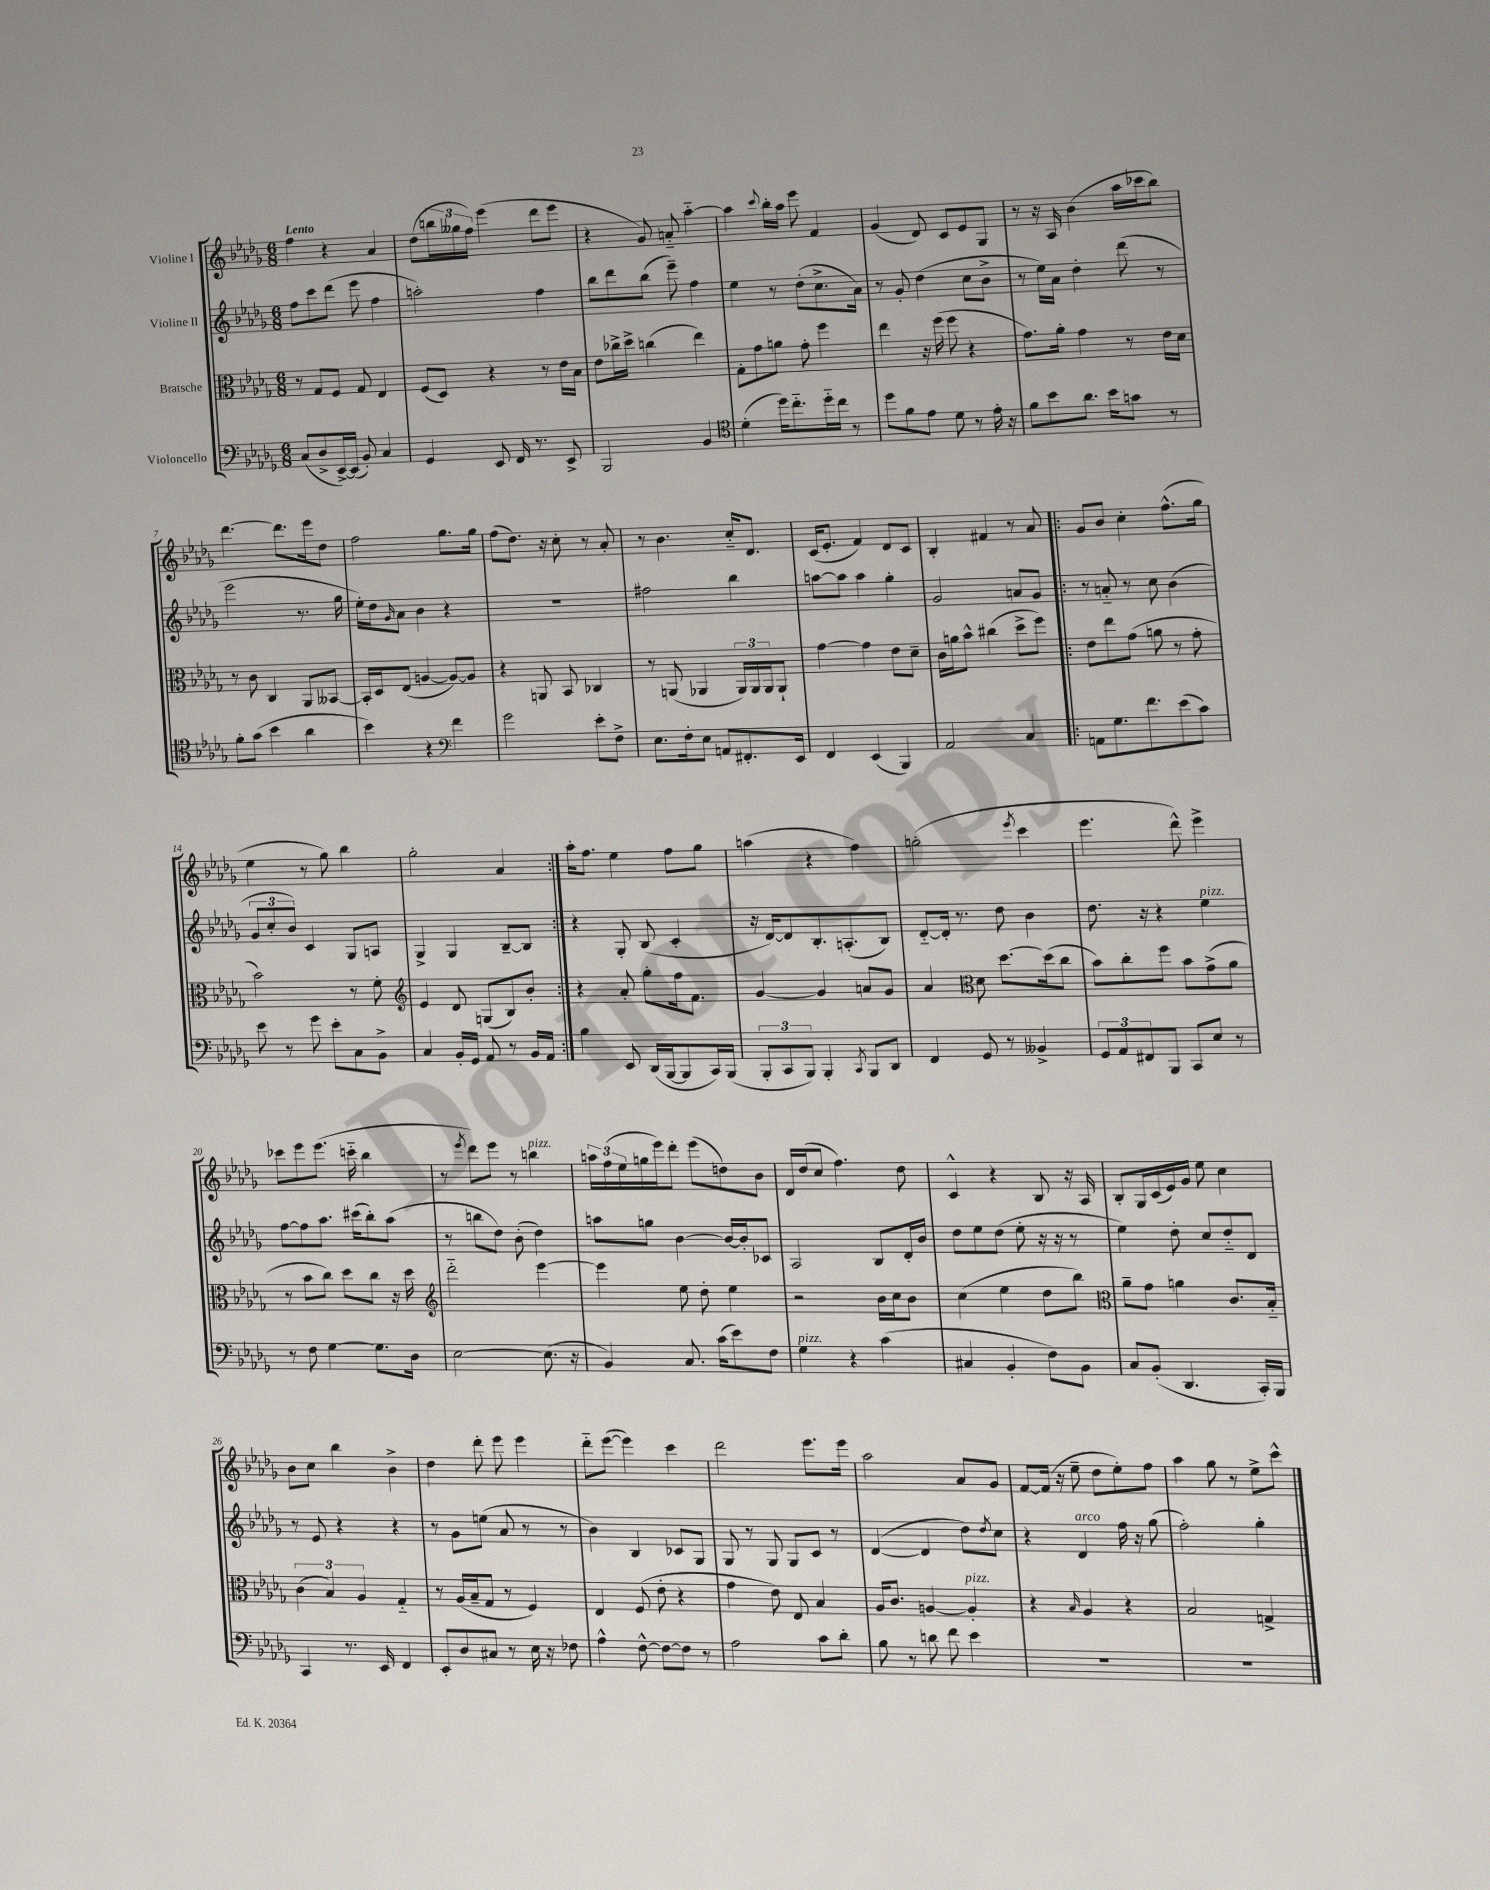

**kern	**kern	**kern	**kern
*staff4	*staff3	*staff2	*staff1
*clefF4	*clefC3	*clefG2	*clefG2
*k[b-e-a-d-g-]	*k[b-e-a-d-g-]	*k[b-e-a-d-g-]	*k[b-e-a-d-g-]
*M6/8	*M6/8	*M6/8	*M6/8
(8C	8r	8ff	4ff
8D-^	8G-	8ccc	.
[16EE-^)	8F	(8ddd-	4r
(16EE-]	.	.	.
8BB-')	8G-	8eee-	.
4C	4E-	4ff	4a-
=	=	=	=
4GG-	(8F	2aa')	(8dd-
.	8D-)	.	24bb
.	.	.	24gg--
.	.	.	24ff)
8EE-	4r	.	(4eee-
16FF	.	.	.
8.r	.	.	.
.	8r	4ff	8ddd-
8EE-^	16e-	.	8eee-
.	16B-	.	.
=	=	=	=
2BBB-	8e-	8bb-	4r
.	16cc-^	8ddd-	.
.	16dd-^	.	.
.	(4cc	(8bb-	8g-)
.	.	8eee-~)	8a'~
4BB-	4ee-)	4ff	[4aa-'~
=	=	=	=
*clefC4	*	*	*
(4d-'	8G-'	4ee-	4aa-]
.	8g-	.	.
.	.	.	8qqccc
16dd-)	8a	8r	16bb-'
8.cc'~	.	.	16aa-
.	8g-'	(8dd-'	8eee-
16dd-'~	4ff	8.cc^	4f
16cc	.	.	.
8r	.	.	.
.	.	16a-)	.
=	=	=	=
8dd-	4ee-	8r	(4g-
8f	.	8g-'	.
8e-	16r	(4dd-	8d-)
.	(16ff	.	.
8d-	8ff	.	8c
8r	4r	8cc	8e-
16e-'	.	8b-^	8G-
16r	.	.	.
=	=	=	=
8f	8.g-)	8r	8r
8b-	.	16ee-)	16r
.	16a-'	16a-	16A-
8.a-	4g-	4dd-'	(4b-
16b-	.	.	.
8g	8r	(8ddd-	16aa-
.	.	.	16ccc-
8r	16e-	8r	8bb-)
.	16d-	.	.
=	=	=	=
8f'	8r	2eee-	[4.ddd-
(8g-	8c	.	.
4b-	4C	.	.
.	.	.	8.ddd-]
4a-	8AA-	8.r	.
.	.	.	16eee-
.	[8BB--	.	8dd-
.	.	16gg-	.
=	=	=	=
4b-)	16BB--']	16ee-')	2ff
.	16D-	16dd-	.
.	.	16qqg-	.
.	(8E-	8a-	.
4r	[4A	4b-	.
*clefF4	*	*	*
4f	8A_)	4r	8.gg-
.	8A]	.	.
.	.	.	16gg-
=	=	=	=
2g-	4r	2.r	(8ff
.	.	.	8.dd-)
.	8AA	.	.
.	.	.	16r
.	8BB-	.	8cc'
8e-'	4C-	.	8r
8F^	.	.	8a-'
=	=	=	=
8.E-	8r	2ff#	8r
.	(8AA	.	4.b-
16F'	.	.	.
8E-	4AA-	.	.
8AA	.	.	.
8.FF#'	24AA-)	4bb-	16cc'~
.	24AA-	.	.
.	.	.	8.d-
.	24AA-	.	.
.	8AA-`	.	.
16EE-	.	.	.
=	=	=	=
4FF	[4g-	[8aa	(16c
.	.	.	8.e-'
.	.	8aa]	.
(4EE-	4g-]	4aa	4f)
4BBB-)	8e-	4gg-'	8d-
.	8d-~	.	8c
=	=	=	=
2AA-	16c	2g-	4B-'
.	16a	.	.
.	8b-^^	.	.
.	(4cc#	.	4f#
4C	8dd-^	8a	8r
.	8ff)	8g-	8a-
=!|:	=!|:	=!|:	=!|:
8AA	8e-	8r	8g-
8.G-	8ee-	8a'~	8b-
.	(8g-	8r	4cc'
8.f	.	.	.
.	8a	8cc	.
(8e-	8r	(4b-	(8.ff^^
8c)	8g-'	.	.
.	.	.	16gg-
=	=	=	=
8e-	2b-)	12g-	4ee-
.	.	12cc'	.
8r	.	.	.
.	.	12b-)	.
8g-	.	4c	8r
8e-'	.	.	8gg-)
8C	8r	8G-	4bb-
8BB-^	8f'	8A	.
=	=	=	=
*	*clefG2	*	*
4C	4e-	4G-^	2gg-'
16BB-'	8d-	4G-	.
16GG-	.	.	.
8AA-	(8G	.	.
8r	8B-)	[8B-~	4a-
16BB-	8b-'	8B-]	.
16AA-	.	.	.
=:|!	=:|!	=:|!	=:|!
4B-	4r	4r	16aa-'
.	.	.	8.ff
8EE-	8a-'	8G-'	4ee-
(16DD-	8gg-'	(8B-	.
[16BBB-	.	.	.
8BBB-]	16ff	4c'	8ff
.	8.f	.	.
16CC)	.	.	8gg-
(16BBB-	.	.	.
=	=	=	=
12BBB-'	[4g-	16r	(4aa
.	.	[16d-)	.
12CC	.	.	.
.	.	8d-]	.
12BBB-)	.	.	.
4BBB-'	4g-]	8.B-'	4r
.	.	(8.A'	.
8qCC	.	.	.
8BBB-	8a	.	4ff)
8DD-	8g-	8B-)	.
=	=	=	=
4FF	4a-	[8d-'~	(2gg'
.	.	16d-']	.
.	.	8.r	.
*	*clefC3	*	*
8GG-	8d-	.	.
8r	[8.dd-	8dd-	.
.	.	.	8qeee-
4BB--^	.	4b-	4ccc
.	(16dd-]	.	.
.	8cc	.	.
=	=	=	=
12GG-	8b-)	8.dd-	4.eee-
12AA-	.	.	.
.	8cc'	.	.
12FF#	.	.	.
.	.	16r	.
8BBB-	8ff	4r	.
8CC	8b-	.	8ddd-^^)
8E-	(8g-^	4ee-	4eee-^
8r	8a-	.	.
=	=	=	=
8r	8r	[8ff	8ccc-
8F	8b-	8ff]	8eee-
[4G-	8cc)	8.aa-	(8.eee-
.	8dd-	.	.
.	.	(16ccc#	16ccc'~
8.G-]	8cc	8bb-')	4bb-
.	16r	(8aa-	.
16D-	16dd-	.	.
=	=	=	=
*	*clefG2	*	*
[2E-	2ddd-'~	8r	8r
.	.	.	8qeee-
.	.	8bb	8ddd-)
.	.	8dd-)	8eee-
.	.	(8b-'	8r
(8.E-]	[4eee-	4dd-)	4bb
16r	.	.	.
=	=	=	=
4BB-)	4eee-]	8aa	24aa
.	.	.	(24ff
.	.	.	24ee-
.	.	8gg	16gg
.	.	.	16eee-)
8.C	8ee-	[4b-	8ddd-'
.	8dd-'	.	(8eee-
(16c	.	.	.
8e-)	4ee-	16b-_	8dd)
.	.	16b-']	.
8F	.	8c-	8b-
=	=	=	=
4G-	2r	2A-	16d-
.	.	.	(16dd-
.	.	.	8cc
4r	.	.	4.ff)
(4c	16b-	8B-	.
.	16cc	.	.
.	8b-	16d-'	8dd-
.	.	16b-	.
=	=	=	=
4C#	(4cc	8dd-	4c^^
.	.	8ee-	.
4BB-'	4ee-	(8dd-	4r
.	.	8ee-'	.
8F)	8dd-	16r	8B-
.	.	16r	.
8BB-	8bb-)	8r	16r
.	.	.	16A-
=	=	=	=
*	*clefC3	*	*
8C	8a-~	4ee-)	8B-'
(8BB-'	8g-	.	16G-
.	.	.	(16c
4.DD-	4a	8dd-'	16e-)
.	.	.	16g-
.	.	8cc	8ee-
.	8.c	8dd-'~	4cc
16CC')	.	8d-	.
16BBB-	16B-'~	.	.
=	=	=	=
4CC	(6c	8r	8b-
.	.	8e-	8cc
.	6B-)	.	.
8.r	.	4r	4bb-
.	6A-	.	.
16EE-	.	.	.
4FF	4G-'~	4r	4b-^
=	=	=	=
8EE-'	8r	8r	4dd-
8D-	(16A-	8g-	.
.	16B-~	.	.
8C#	8G-	(8ee	8ddd-'
8r	8r	8a-	8eee-
16E-	4F)	8r	4eee-
16r	.	.	.
8F-	.	8r	.
=	=	=	=
4A-^^	4E-	4b-)	8ddd-'~
.	.	.	([8eee-
[8F^^	(8F	4B-	4eee-])
8F_	8e-'	.	.
8F]	4r	8c-	4ccc
8r	.	8G-	.
=	=	=	=
2A-	4g-	8G-	2ddd-
.	.	8r	.
.	8e-)	8G-	.
.	8E-	8G-	.
8c	4B-	8c	8.eee-
8d-'	.	8r	.
.	.	.	16eee-
=	=	=	=
8B-	16A-	([4d-	2aa-
.	8.c	.	.
8r	.	.	.
8d	[4A	4d-]	.
8f	.	.	.
4e-	4A']	8dd-)	8a-
.	.	8qdd-	.
.	.	8cc	8g-
=	=	=	=
2.r	4r	4r	[8f
.	.	.	(16f]
.	.	.	16r
.	16qqB-	.	.
.	4A-	4d-	8ee-~
.	.	.	8dd-
.	4r	16ff	8ee-')
.	.	16r	.
.	.	(8gg-	8ff
=	=	=	=
2.r	2B-	2ff')	4aa-
.	.	.	8gg-
.	.	.	8r
.	4G^	4gg-'	8ee-^
.	.	.	8ccc^^
==	==	==	==
*-	*-	*-	*-
